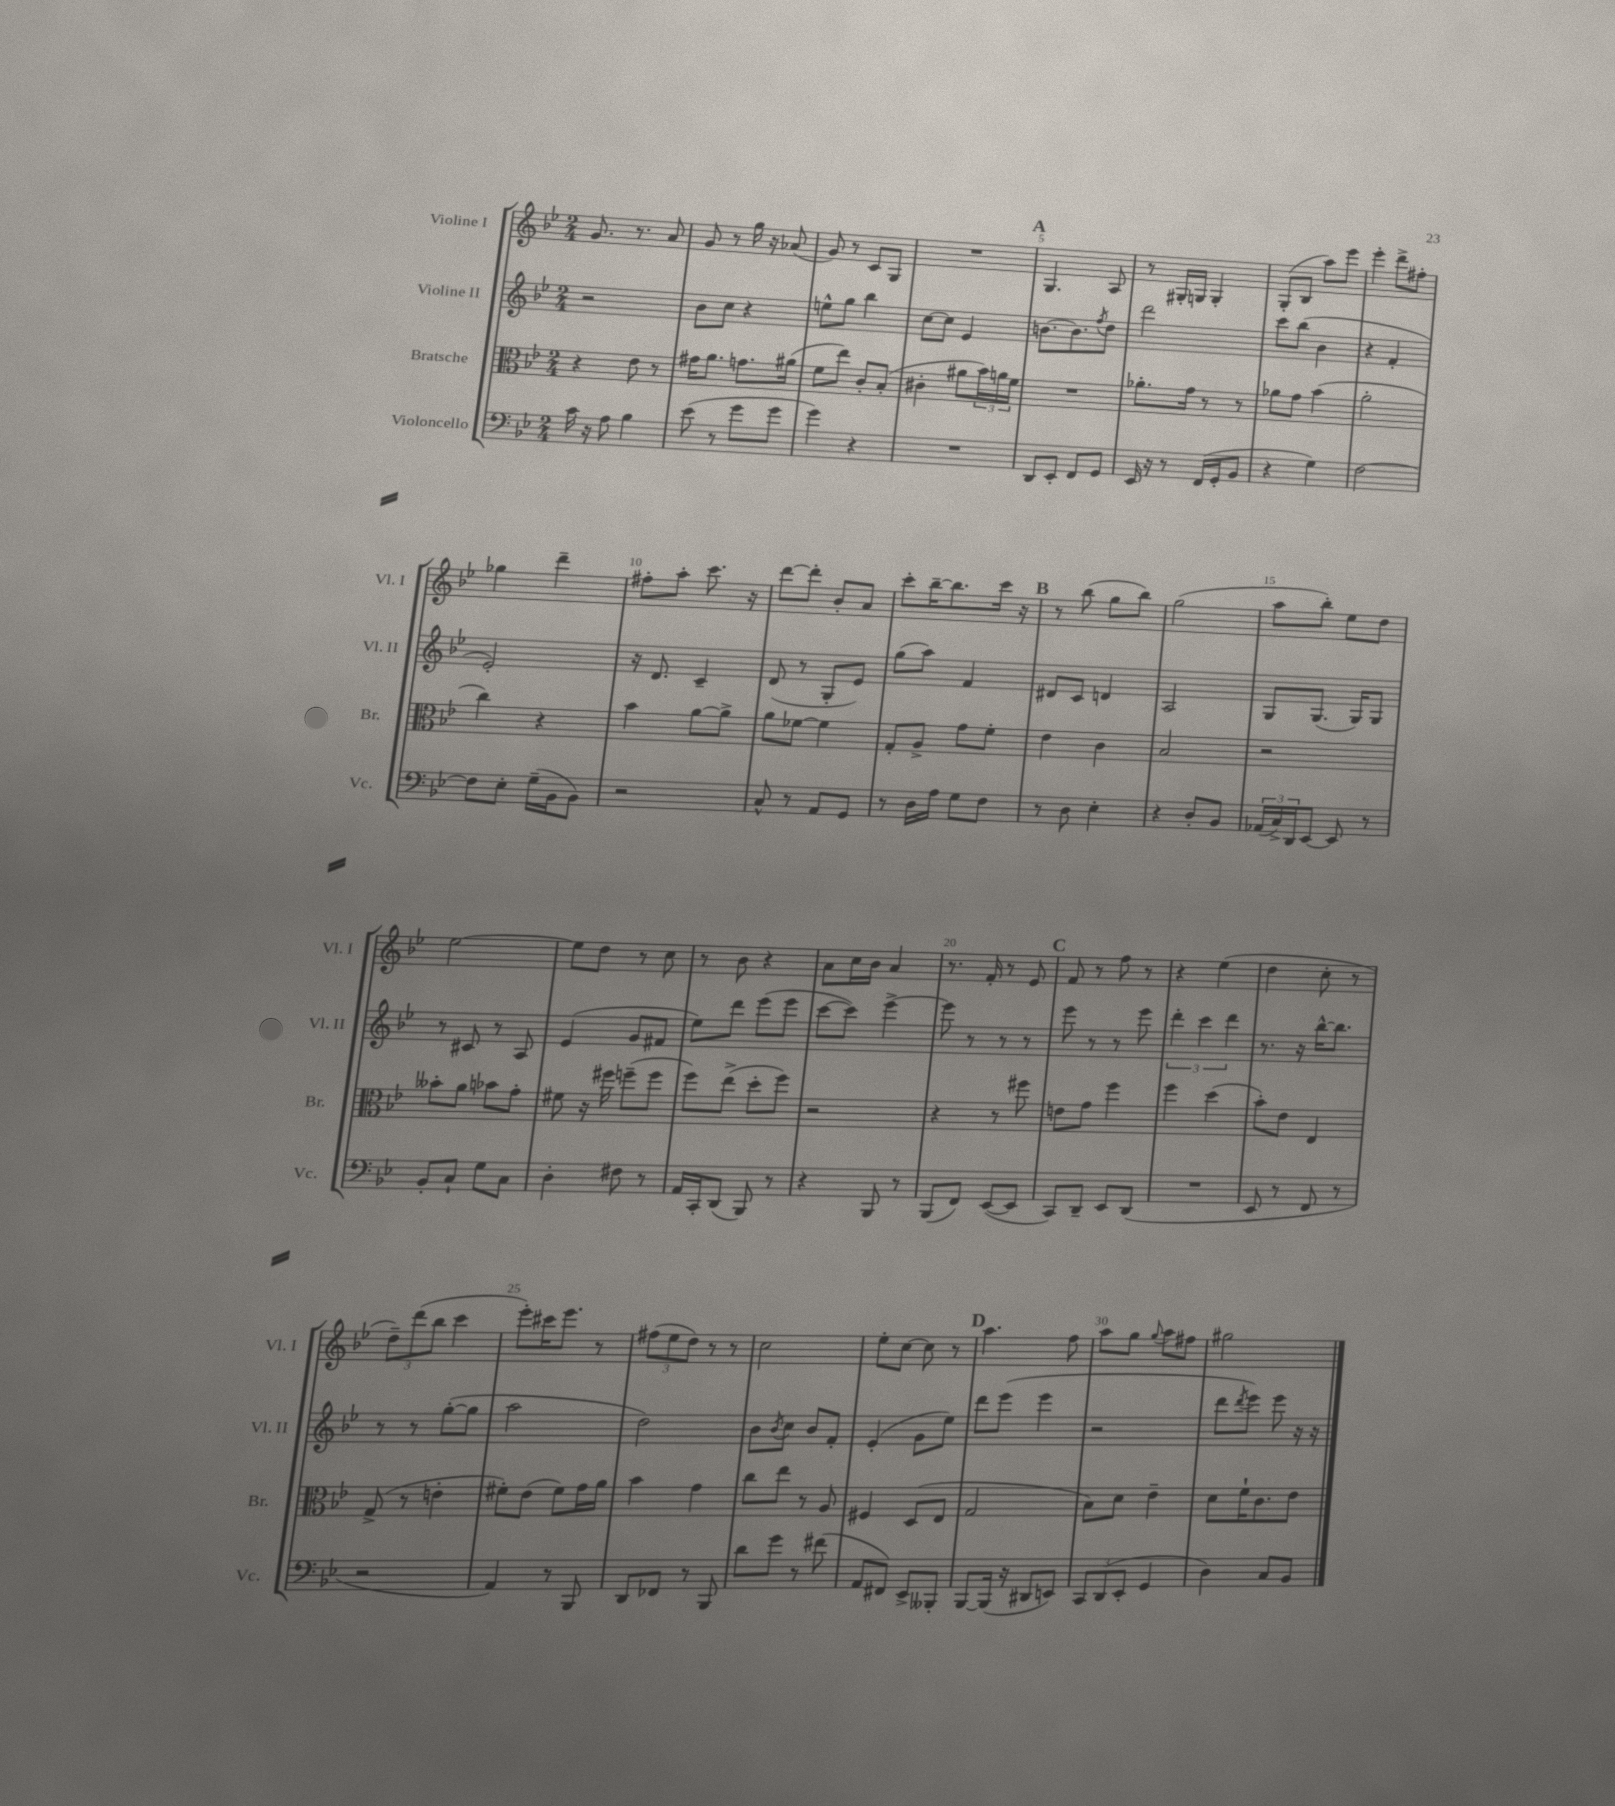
<<
\new StaffGroup <<
\new Staff = "s0" \with { instrumentName = "Violine I" shortInstrumentName = "Vl. I" } {
    \clef treble \key bes \major \numericTimeSignature \time 2/4
    g'8. r8. a'8 |
    g'8 r8 g''16 r16 aes'8( |
    g'8) r8 c'8 g8 |
    R2 |
    \mark \markup { \bold "A" } g4. a8 |
    r8 gis16-. g16 g4-. |
    g8-.( bes8 a''8) ees'''8 |
    ees'''4-. d'''8-> fis''8-. |
    ges''4 d'''4-- |
    fis''8-. a''8-. c'''8. r16 |
    d'''8~ d'''8-. bes'8-. a'8 |
    c'''8-. bes''16~-- bes''8. c'''16 r16 |
    \mark \markup { \bold "B" } r8 bes''8( g''8 bes''8) |
    g''2( |
    a''8 bes''8-.) ees''8 d''8 |
    ees''2~ |
    ees''8 d''8 r8 c''8 |
    r8 bes'8 r4 |
    a'8 c''16 bes'16 a'4 |
    r8. f'16-. r8 ees'8 |
    \mark \markup { \bold "C" } f'8 r8 f''8 r8 |
    r4 ees''4( |
    d''4 c''8-. r8 |
    \tuplet 3/2 { d''8--) d'''8( bes''8 } c'''4 |
    ees'''8-.) cis'''16 ees'''8. r8 |
    \tuplet 3/2 { fis''8( ees''8 d''8) } r8 r8 |
    c''2 |
    ees''8-. c''8~ c''8 r8 |
    \mark \markup { \bold "D" } a''4. f''8 |
    a''8 g''8 \appoggiatura { g''8 } a''8 fis''8 |
    gis''2 \bar "|." |
}
\new Staff = "s1" \with { instrumentName = "Violine II" shortInstrumentName = "Vl. II" } {
    \clef treble \key bes \major \numericTimeSignature \time 2/4
    r2 |
    bes'8 c''8 r4 |
    e''8-^ g''8 bes''4 |
    c''8~ c''8 ees'4 |
    \mark \markup { \bold "A" } b'8.~ b'8. \acciaccatura { f''8 } d''8 |
    d'''2 |
    c'''8 bes''8( bes'4 |
    r4 f'4-. |
    ees'2-.) |
    r16 d'8. c'4-- |
    d'8( r8 g8-. ees'8) |
    g''8( a''8) f'4 |
    \mark \markup { \bold "B" } dis'8 c'8 d'4 |
    a2 |
    g8 g8.( g16) g8 |
    r8 cis'8 r8 a8 |
    ees'4( g'8 fis'8 |
    ees''8) d'''8 ees'''8( ees'''8 |
    c'''8~ c'''8) ees'''4~-> |
    ees'''8 r8 r8 r8 |
    \mark \markup { \bold "C" } ees'''8 r8 r8 ees'''8 |
    \tuplet 3/2 { d'''4-. c'''4 d'''4 } |
    r8. r16 bes''16~-^ bes''8. |
    r8 r8 g''8~-.( g''8 |
    a''2 |
    d''2) |
    bes'8 \acciaccatura { bes'8 } c''8 bes'8 f'8-. |
    ees'4-.( g'8 ees''8) |
    \mark \markup { \bold "D" } d'''8 ees'''8( ees'''4 |
    r2 |
    d'''8 \acciaccatura { d'''8 } ees'''8) ees'''8 r16 r16 \bar "|." |
}
\new Staff = "s2" \with { instrumentName = "Bratsche" shortInstrumentName = "Br." } {
    \clef alto \key bes \major \numericTimeSignature \time 2/4
    r4 ees'8 r8 |
    gis'16 a'8. g'8. ais'16( |
    f'8 ees''8) c'8-. bes8-.( |
    cis'4-. ais'8 \tuplet 3/2 { bes'16) a'16 f'16 } |
    \mark \markup { \bold "A" } R2 |
    aes'8.-. g'16 r8 r8 |
    aes'8 g'8 bes'4( |
    a'2-. |
    c''4) r4 |
    bes'4 a'8~ a'8-> |
    a'8 fes'8~ fes'4 |
    g8-. a8-> g'8 f'8-. |
    \mark \markup { \bold "B" } ees'4 c'4 |
    bes2 |
    r2 |
    beses'8-. a'8 bes'8 g'8-. |
    fis'8 r16 fis''16 f''8--( f''8 |
    f''8) ees''8->( d''8-. f''8) |
    r2 |
    r4 r8 fis''8 |
    \mark \markup { \bold "C" } e'8 g'8 f''4 |
    f''4 d''4( |
    bes'8-.) ees'8 ees4 |
    g8->( r8 e'4-. |
    fis'8-.) ees'8( fis'8) g'16 a'16 |
    bes'4 g'4 |
    c''8 ees''8 r8 a8 |
    fis4 d8( ees8 |
    \mark \markup { \bold "D" } g2 |
    bes8) d'8 ees'4-- |
    d'8 f'16-! c'8. ees'8 \bar "|." |
}
\new Staff = "s3" \with { instrumentName = "Violoncello" shortInstrumentName = "Vc." } {
    \clef bass \key bes \major \numericTimeSignature \time 2/4
    c'16 r16 a8 bes4 |
    ees'8( r8 g'8 g'8 |
    g'4) r4 |
    R2 |
    \mark \markup { \bold "A" } d,8 ees,8-. f,8 g,8 |
    ees,16 r16 r8 f,16( g,16-. bes,8 |
    r4 g4) |
    f2~ |
    f8 ees8-. g16--( bes,16 bes,8) |
    r2 |
    c8-^ r8 a,8 g,8 |
    r8 d16 a16 g8 f8 |
    \mark \markup { \bold "B" } r8 d8 ees4-. |
    r4 d8-. bes,8 |
    \tuplet 3/2 { aes,16( c16->) d,16 } ees,8~ ees,8 r8 |
    bes,8-. c8-! g8 c8 |
    d4-. fis8 r8 |
    a,16 c,16-. d,8( bes,,8) r8 |
    r4 bes,,8 r8 |
    bes,,8( f,8) ees,8~( ees,8 |
    \mark \markup { \bold "C" } c,8) d,8-- ees,8 d,8( |
    R2 |
    ees,8 r8 f,8 r8 |
    r2 |
    a,4) r8 bes,,8 |
    d,8 fes,8 r8 bes,,8 |
    d'8 g'8 r8 fis'8( |
    a,8 fis,8) ees,8-> beses,,8-. |
    \mark \markup { \bold "D" } bes,,8~ bes,,16( r16 dis,8 e,8) |
    \tuplet 3/2 { c,8 d,8( ees,8-. } g,4 |
    d4) c8 bes,8 \bar "|." |
}
>>
>>
\layout { \context { \Score \override BarNumber.break-visibility = ##(#f #t #t) barNumberVisibility = #(every-nth-bar-number-visible 5) } }
